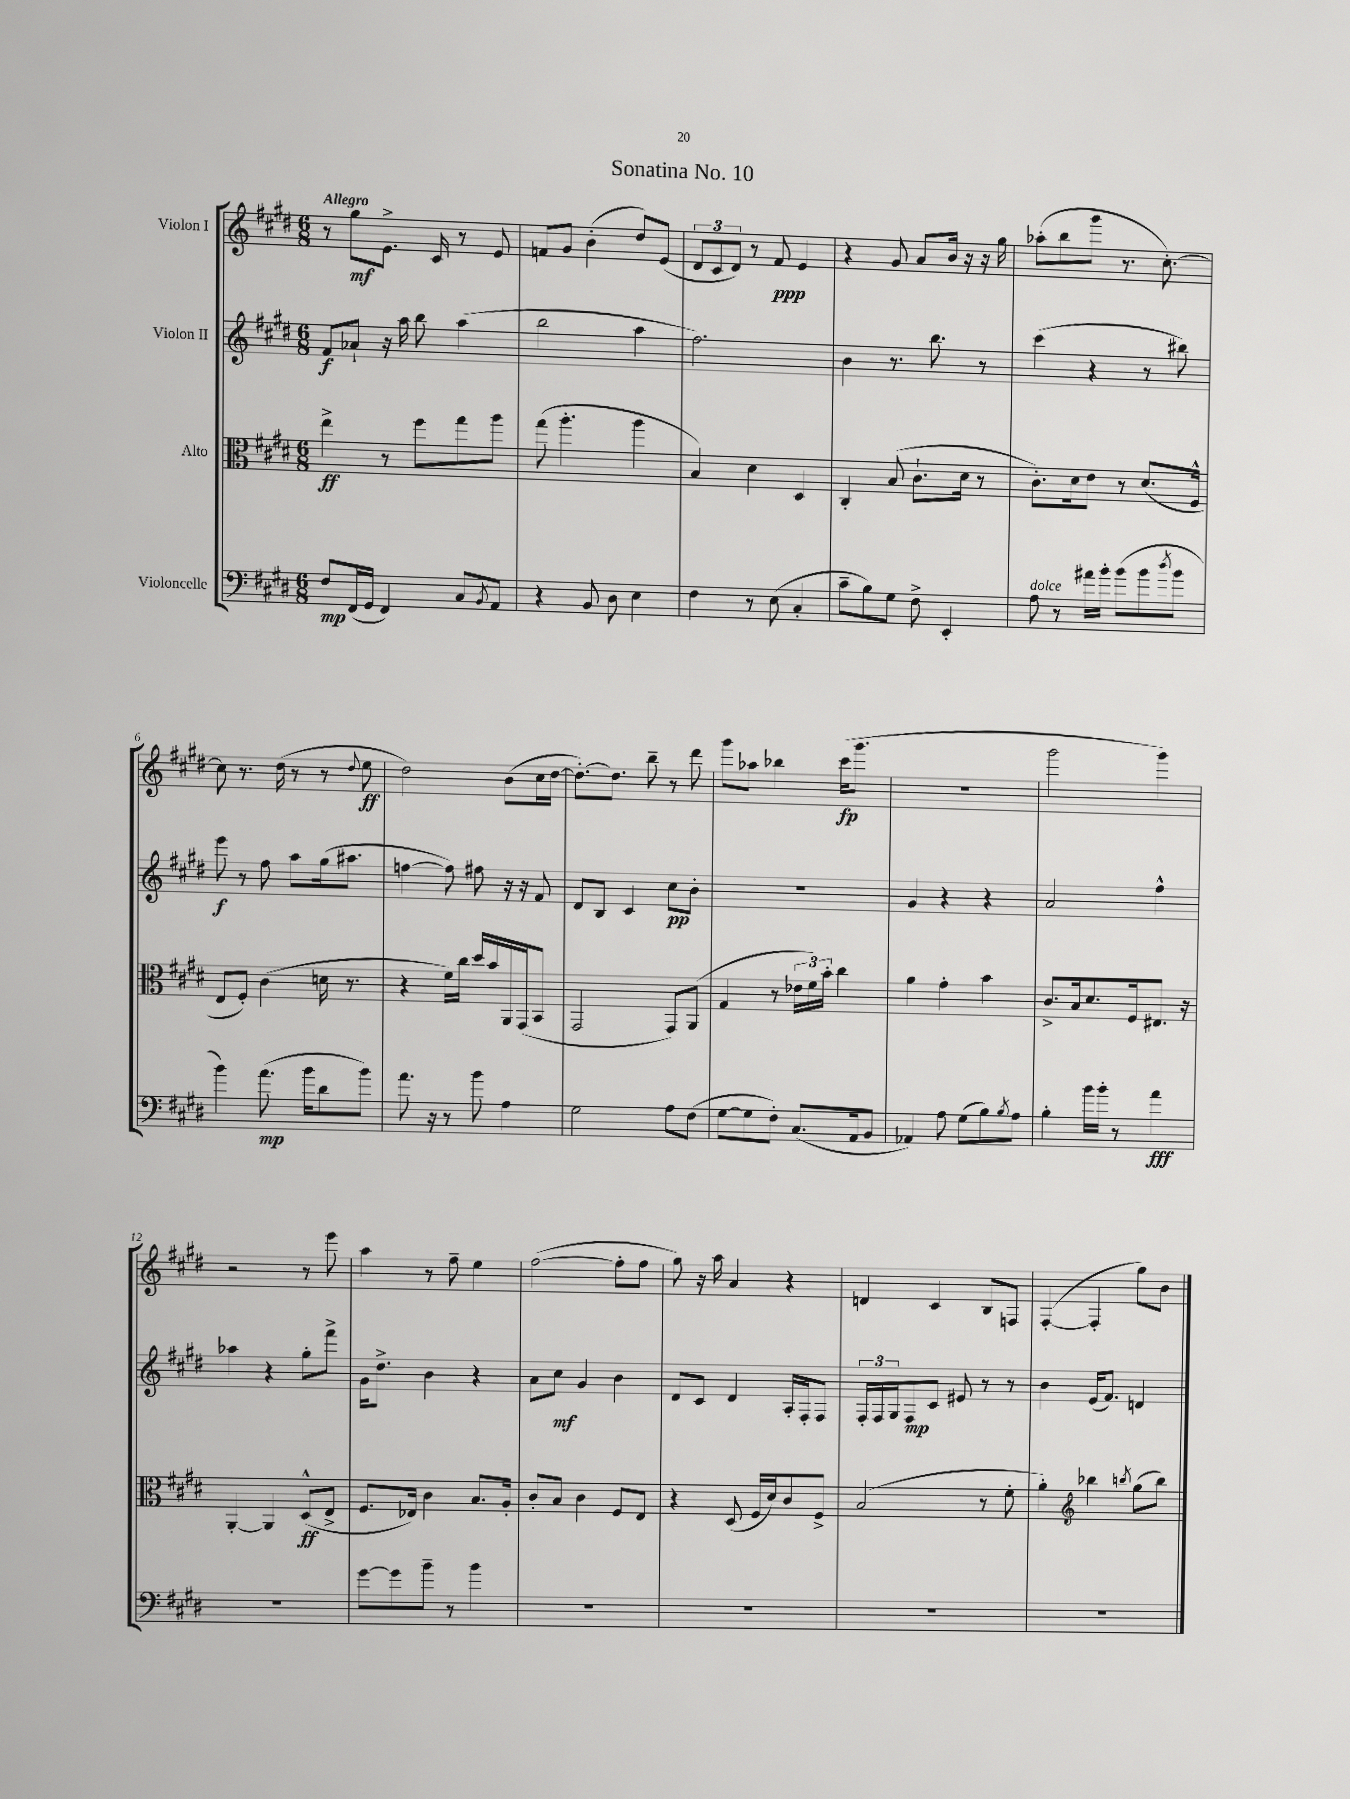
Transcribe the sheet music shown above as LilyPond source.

\header { title = "Sonatina No. 10" }
<<
\new StaffGroup <<
\new Staff = "s0" \with { instrumentName = "Violon I" } {
    \clef treble \key e \major \numericTimeSignature \time 6/8 \tempo "Allegro"
    r8 gis''8\mf e'8.-> cis'16 r8 e'8 |
    f'8 gis'8 b'4-.( dis''8) e'8( |
    \tuplet 3/2 { dis'8 cis'8 dis'8) } r8 fis'8\ppp e'4 |
    r4 gis'8 a'8 b'16 r16 r16 gis''16 |
    aes''8-.( b''8 gis'''8 r8. cis''8.~-.) |
    cis''8 r8. dis''16( r8 r8 \appoggiatura { dis''8 } e''8\ff |
    dis''2) b'8( cis''16 dis''16~ |
    dis''8.~-.) dis''8. b''8-- r8 dis'''8 |
    gis'''8 aes''8 bes''4 cis'''16\fp( gis'''8. |
    R2. |
    gis'''2 gis'''4) |
    r2 r8 e'''8 |
    a''4 r8 fis''8-- e''4 |
    fis''2~( fis''8-. fis''8 |
    gis''8) r16 a''16 a'4 r4 |
    d'4 cis'4 b8 f8 |
    fis4~-.( fis4-. gis''8) b'8 \bar "|." |
}
\new Staff = "s1" \with { instrumentName = "Violon II" } {
    \clef treble \key e \major \numericTimeSignature \time 6/8
    fis'8\f aes'8-! r16 a''16 b''8 a''4( |
    b''2 a''4 |
    fis''2.) |
    b'4 r8. b''8. r8 |
    cis'''4( r4 r8 bis''8) |
    e'''8\f r8 fis''8 a''8 gis''16( ais''8. |
    f''4~ f''8) fis''8 r16 r16 fis'8 |
    dis'8 b8 cis'4 cis''8\pp b'8-. |
    R2. |
    gis'4 r4 r4 |
    a'2 fis''4-^ |
    aes''4 r4 gis''8-. fis'''8-> |
    gis'16 dis''8.-> b'4 r4 |
    a'8 cis''8\mf gis'4 b'4 |
    dis'8 cis'8 dis'4 a16-. fis16-. fis8 |
    \tuplet 3/2 { fis16-. fis16 gis16 } fis8\mp cis'8 eis'8 r8 r8 |
    b'4 e'16( fis'8.) d'4 \bar "|." |
}
\new Staff = "s2" \with { instrumentName = "Alto" } {
    \clef alto \key e \major \numericTimeSignature \time 6/8
    e''4->\ff r8 fis''8 gis''8 a''8 |
    gis''8( a''4.-. a''4 |
    b4) dis'4 dis4 |
    cis4-. b8( cis'8.-! dis'16 r8 |
    cis'8.-.) dis'16 e'8 r8 dis'8.( fis16-^ |
    e8 fis8-.) cis'4( d'16 r8. |
    r4 fis'16) cis''16 dis''16 b'16 a,16 gis,16( b,8 |
    gis,2 gis,8) a,8( |
    gis4 r8 \tuplet 3/2 { ees'16 fis'16) b'16-. } cis''4 |
    a'4 gis'4-. b'4 |
    cis'8.-> b16 dis'8. fis16 eis8. r16 |
    a,4~-. a,4 dis8-^\ff( e8-> |
    fis8. ees16) cis'4 b8. a16-. |
    cis'8-. b8 cis'4 fis8 e8 |
    r4 dis8( fis16 dis'16) cis'8 fis8-> |
    b2( r8 fis'8-. |
    a'4-.) \clef treble bes''4 \acciaccatura { b''8 } gis''8( b''8) \bar "|." |
}
\new Staff = "s3" \with { instrumentName = "Violoncelle" } {
    \clef bass \key e \major \numericTimeSignature \time 6/8
    fis8\mp fis,16( gis,16 fis,4) cis8 \acciaccatura { b,8 } a,8 |
    r4 b,8 dis8 e4 |
    fis4 r8 e8( cis4-. |
    cis'8-- b8) gis8 fis8-> e,4-. |
    a8^\markup { \italic "dolce" } r8 ais'16 b'16-. b'8( b'8 \acciaccatura { dis''8 } b'8 |
    b'4) a'8.\mp( b'16 dis'8 b'8) |
    a'8. r16 r8 b'8 a4 |
    gis2 a8 fis8( |
    gis8~ gis8 fis8-.) cis8.( a,16 b,8 |
    aes,4) a8 gis8( b8) \acciaccatura { b8 } a8 |
    b4-. b'16 b'16-. r8 a'4\fff |
    R2. |
    gis'8~ gis'8 b'8-- r8 b'4 |
    R2. |
    R2. |
    R2. |
    R2. \bar "|." |
}
>>
>>
